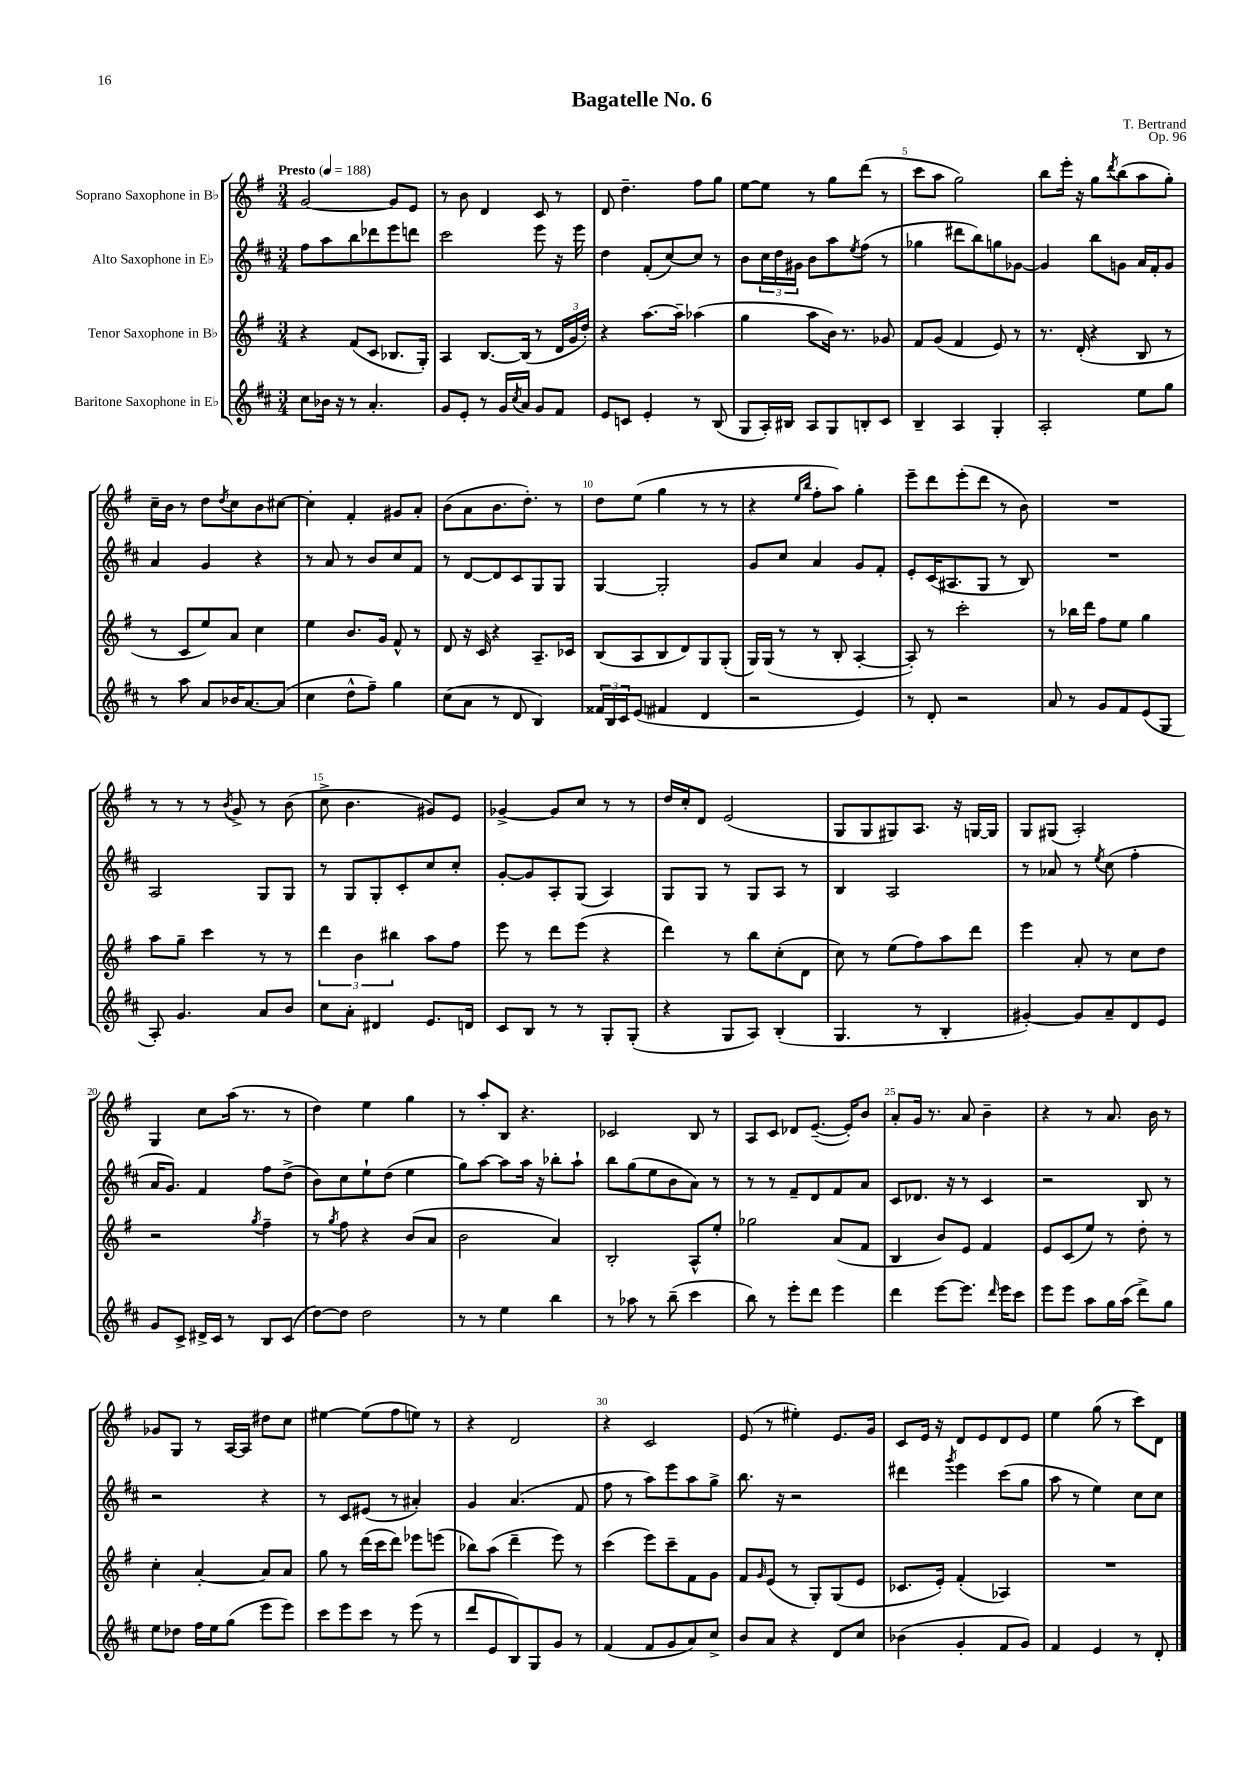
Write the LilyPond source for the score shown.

\header { title = "Bagatelle No. 6" composer = "T. Bertrand" opus = "Op. 96" }
<<
\new StaffGroup <<
\new Staff = "s0" \with { instrumentName = "Soprano Saxophone in Bb" } {
    \clef treble \key g \major \numericTimeSignature \time 3/4 \tempo "Presto" 4 = 188
    g'2~ g'8 e'8 |
    r8 b'8 d'4 c'8 r8 |
    d'8 d''4.-- fis''8 g''8 |
    e''8~ e''8 r8 g''8 d'''8( r8 |
    c'''8 a''8 g''2) |
    b''8 e'''16-. r16 g''8 \acciaccatura { d'''8 } b''8( a''8 g''8-.) |
    c''16-- b'16 r8 d''8 \acciaccatura { d''8 } c''8 b'8 cis''8~ |
    cis''4-. fis'4-. gis'8 a'8-. |
    b'8( a'8 b'8. d''8.-.) r8 |
    d''8 e''8( g''4 r8 r8 |
    r4 \grace { e''16 b''16 } fis''8-. a''8) g''4-. |
    e'''8-- d'''8 e'''8-.( d'''8 r8 b'8) |
    R2. |
    r8 r8 r8 \acciaccatura { b'8 } g'8-> r8 b'8( |
    c''8-> b'4. gis'8) e'8 |
    ges'4~-> ges'8 c''8 r8 r8 |
    d''16 c''16-. d'8 e'2( |
    g8 g8 gis8) a8. r16 g16~ g16 |
    g8 gis8( a2-.) |
    g4 c''8 a''16( r8. r8 |
    d''4) e''4 g''4 |
    r8 a''8-. b8 r4. |
    ces'2 b8 r8 |
    a8 c'8 des'8 e'8.~--( e'16-.) b'8 |
    a'8-. g'16 r8. a'8 b'4-- |
    r4 r8 a'8. b'16 r8 |
    ges'8 g8 r8 a16~ a16 dis''8 c''8 |
    eis''4~ eis''8( fis''8 e''8) r8 |
    r4 d'2 |
    r4 c'2 |
    e'8( r8 eis''4-.) e'8. g'16 |
    c'8 e'16 r16 d'8 e'8 d'8 e'8 |
    e''4 g''8( r8 c'''8) d'8 \bar "|." |
}
\new Staff = "s1" \with { instrumentName = "Alto Saxophone in Eb" } {
    \clef treble \key d \major \numericTimeSignature \time 3/4
    fis''8 a''8 b''8 des'''8 e'''8 d'''8 |
    cis'''2 e'''8 r16 e'''16 |
    d''4 fis'8-.( cis''8~) cis''8 r8 |
    b'8 \tuplet 3/2 { cis''16 d''16 gis'16 } b'8 a''8 \acciaccatura { e''8 } fis''8( r8 |
    ges''4 dis'''8 b''8) g''8 ges'8~ |
    ges'4 b''8 g'8 a'16 fis'16-. g'8 |
    a'4 g'4 r4 |
    r8 a'8 r8 b'8 cis''8 fis'8 |
    r8 d'8~ d'8 cis'8 g8 g8 |
    g4~ g2-. |
    g'8 cis''8 a'4 g'8 fis'8-. |
    e'8-. cis'16( ais8. g8 r8 b8) |
    R2. |
    a2 g8 g8 |
    r8 g8 g8-. cis'8-. cis''8 cis''8-. |
    g'8~-. g'8 a8-. g8( a4) |
    g8 g8 r8 g8 a8 r8 |
    b4 a2 |
    r8 aes'8 r8 \acciaccatura { e''8 } cis''8( fis''4-. |
    a'16 g'8.) fis'4 fis''8 d''8->( |
    b'8) cis''8 e''8-! d''8( e''4 |
    g''8) a''8~ a''8 a''16 r16 bes''8-. a''8-! |
    b''8 g''8( e''8 b'8 a'8) r8 |
    r8 r8 fis'8-- d'8 fis'8 a'8 |
    cis'8 des'8. r16 r8 cis'4 |
    r2 b8 r8 |
    r2 r4 |
    r8 cis'8 eis'8( r8 ais'4-.) |
    g'4 a'4.( fis'8 |
    fis''8 r8 a''8) e'''8 a''8 g''8-> |
    b''8. r16 r2 |
    dis'''4 \acciaccatura { g'''8 } e'''4 cis'''8( g''8 |
    a''8 r8 e''4) cis''8 cis''8 \bar "|." |
}
\new Staff = "s2" \with { instrumentName = "Tenor Saxophone in Bb" } {
    \clef treble \key g \major \numericTimeSignature \time 3/4
    r4 fis'8( c'8 bes8. g16-.) |
    a4 b8.~ b16( r8 \tuplet 3/2 { d'16 g'16 d''16-.) } |
    r4 a''8.~ a''16-- aes''4( |
    g''4 a''8 b'16) r8. ges'8 |
    fis'8 g'8( fis'4 e'8) r8 |
    r8. d'16-.( r4 b8 r8 |
    r8 c'8 e''8) a'8 c''4 |
    e''4 b'8. g'16 fis'8-^ r8 |
    d'8 r16 c'16 r4 a8.-- ces'16 |
    b8( a8 b8 d'8) g8 g8-.( |
    g16) g16( r8 r8 b8-. a4~-. |
    a8-.) r8 c'''2-. |
    r8 bes''16 d'''16 fis''8 e''8 g''4 |
    a''8 g''8-- c'''4 r8 r8 |
    \tuplet 3/2 { d'''4 b'4 bis''4 } a''8 fis''8 |
    e'''8 r8 d'''8 e'''8( r4 |
    d'''4) r8 b''8 c''8-.( d'8 |
    c''8) r8 e''8( fis''8) a''8 d'''8 |
    e'''4 a'8-. r8 c''8 d''8 |
    r2 \acciaccatura { g''8 } fis''4-- |
    r8 \acciaccatura { g''8 } fis''8 r4 b'8( a'8 |
    b'2 a'4) |
    b2-. a8-^ e''8-. |
    ges''2 a'8( fis'8 |
    b4 b'8) e'8 fis'4 |
    e'8 c'8( e''8) r8 d''8-. r8 |
    c''4-. a'4~-. a'8 a'8 |
    g''8 r8 d'''16( c'''16 d'''8) ees'''8 e'''8( |
    bes''8) a''8( d'''4-- e'''8) r8 |
    c'''4( e'''8) c'''8-- fis'8 g'8 |
    fis'8 \grace { g'16 } e'8( r8 g8-.) g8( e'8 |
    ces'8. e'16-.) fis'4-.( aes4) |
    R2. \bar "|." |
}
\new Staff = "s3" \with { instrumentName = "Baritone Saxophone in Eb" } {
    \clef treble \key d \major \numericTimeSignature \time 3/4
    cis''8 bes'16 r16 r8 a'4.-. |
    g'8 e'8-. r8 g'16 \acciaccatura { cis''8 } a'16 g'8 fis'8 |
    e'8 c'8 e'4-. r8 b8( |
    g8 a16-.) bis16 a8 g8 b8-. cis'8 |
    b4-- a4 g4-. |
    a2-. e''8 g''8 |
    r8 a''8 a'8 bes'16 a'8.~ a'8( |
    cis''4 d''8-^ fis''8--) g''4 |
    cis''8( a'8 r8 d'8 b4) |
    \tuplet 3/2 { fisis'16 b16 cis'16 } e'8( fis'4 d'4 |
    r2 e'4) |
    r8 d'8-. r2 |
    a'8 r8 g'8 fis'8 e'8( g8 |
    a8-.) g'4. a'8 b'8 |
    cis''8 a'8-. dis'4 e'8. d'16 |
    cis'8 b8 r8 r8 g8-. g8-.( |
    r4 g8 a8) b4-.( |
    g4. r8 b4-. |
    gis'4~-.) gis'8 a'8-- d'8 e'8 |
    g'8 cis'8-> dis'16-> cis'16 r8 b8 cis'8( |
    d''8~) d''8 d''2 |
    r8 r8 e''4 b''4 |
    r8 aes''8 r8 b''8--( cis'''4 |
    b''8) r8 e'''8-. d'''8 e'''4 |
    d'''4 e'''8~ e'''8. \grace { d'''16 } e'''16 cis'''8 |
    e'''8 e'''8 a''8 g''16 a''16( d'''8->) g''8 |
    e''8 des''8 fis''16 e''16 g''8( e'''8 e'''8) |
    cis'''8 e'''8 cis'''8 r8 e'''8( r8 |
    d'''8 e'8 b8) g8 g'8 r8 |
    fis'4( fis'8 g'8 a'8) cis''8-> |
    b'8 a'8 r4 d'8 cis''8 |
    bes'4( g'4-. fis'8 g'8) |
    fis'4 e'4 r8 d'8-. \bar "|." |
}
>>
>>
\layout { \context { \Score \override BarNumber.break-visibility = ##(#f #t #t) barNumberVisibility = #(every-nth-bar-number-visible 5) } }
